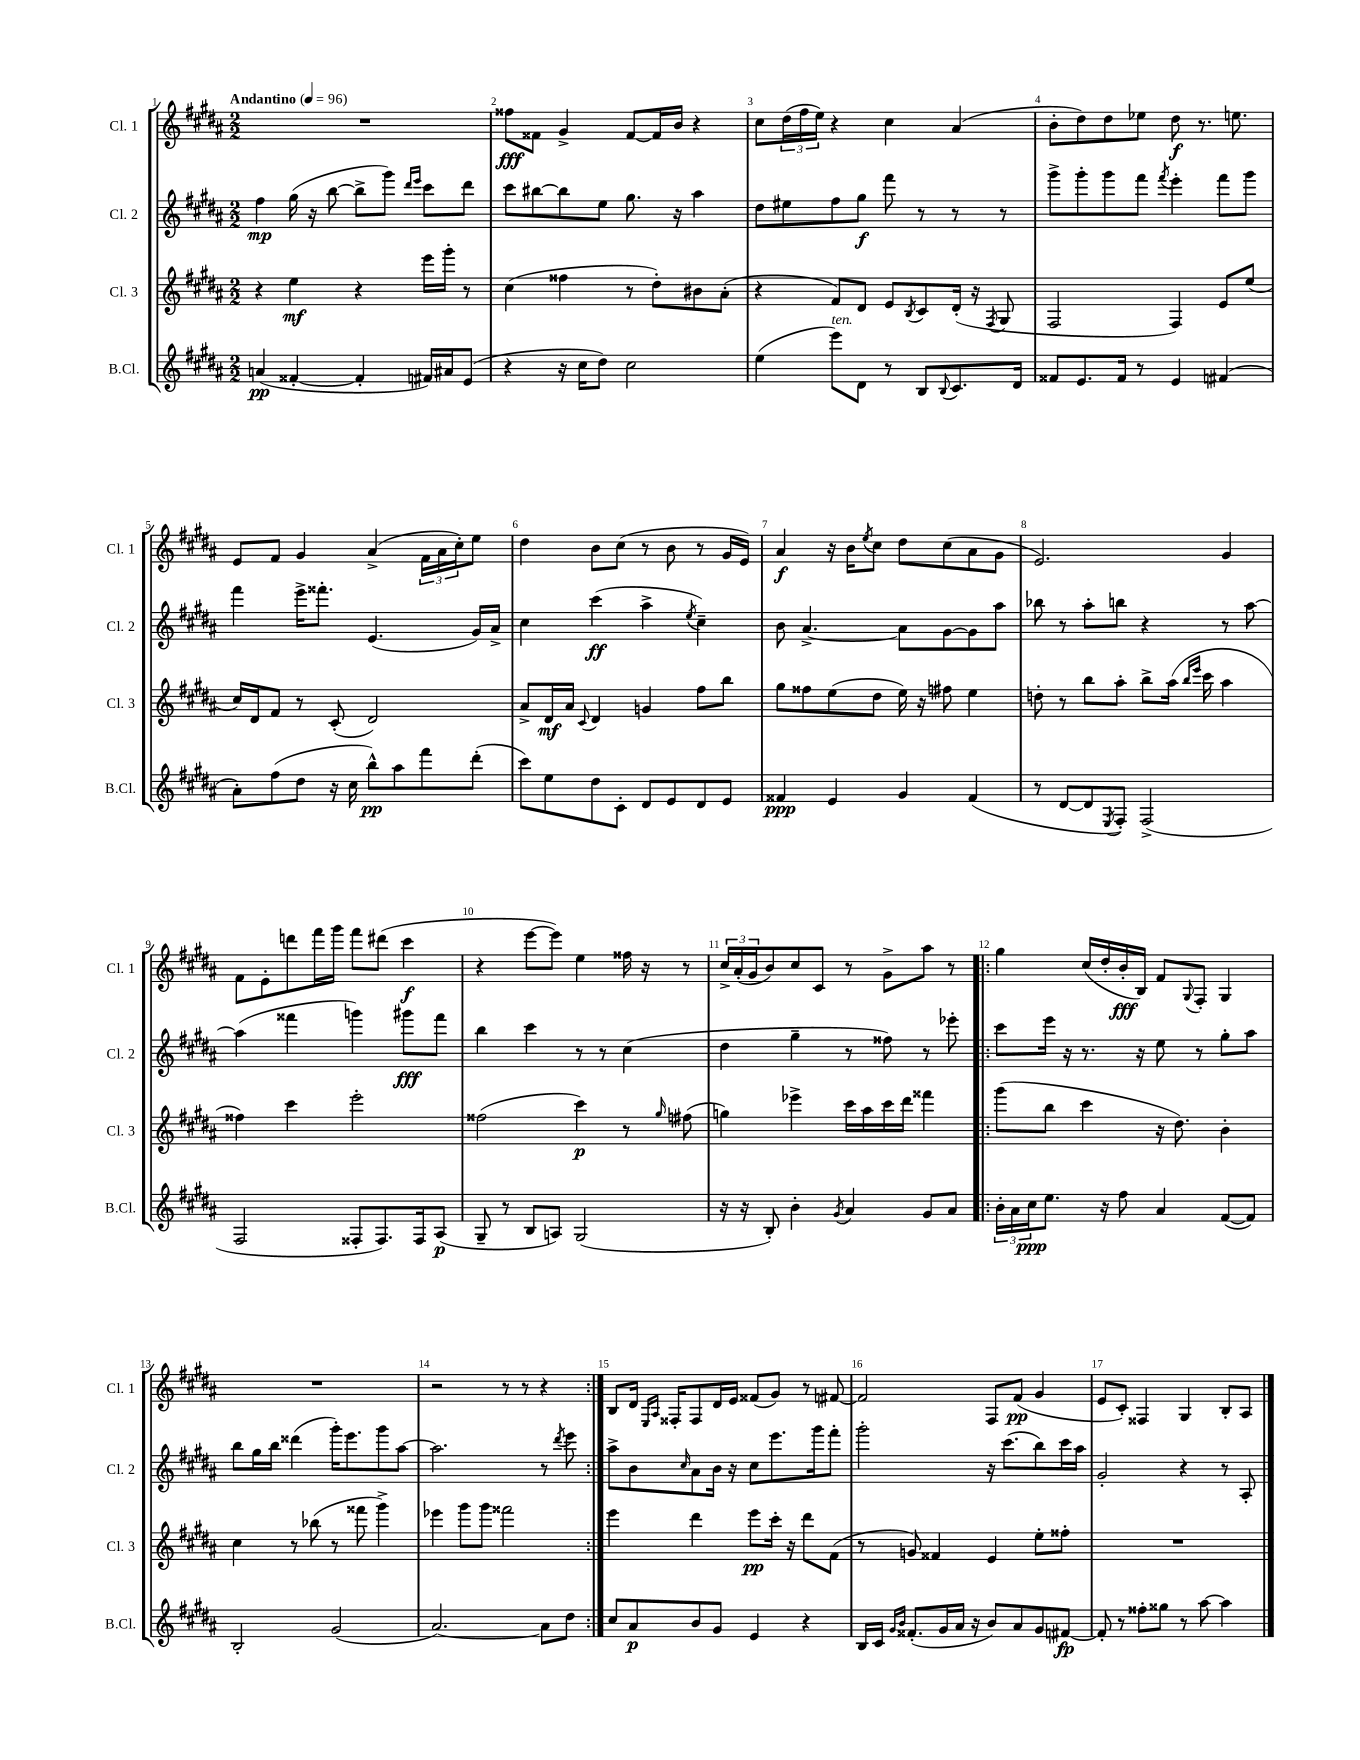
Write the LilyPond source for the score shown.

<<
\new StaffGroup <<
\new Staff = "s0" \with { instrumentName = "Cl. 1" shortInstrumentName = "Cl. 1" } {
    \clef treble \key b \major \numericTimeSignature \time 2/2 \tempo "Andantino" 4 = 96
    R1 |
    fisis''8\fff fisis'8 gis'4-> fisis'8~ fisis'16 b'16 r4 |
    cis''8 \tuplet 3/2 { dis''16( fis''16 e''16) } r4 cis''4 ais'4( |
    b'8-. dis''8) dis''8 ees''8 dis''8\f r8. e''8. |
    e'8 fis'8 gis'4 ais'4->( \tuplet 3/2 { fis'16 ais'16 cis''16-.) } e''8 |
    dis''4 b'8 cis''8( r8 b'8 r8 gis'16 e'16) |
    ais'4\f r16 b'16 \acciaccatura { e''8 } cis''8 dis''8 cis''8( ais'8 gis'8 |
    e'2.) gis'4 |
    fis'8 e'8-. d'''8 fis'''16 gis'''16 fis'''8 dis'''8( cis'''4\f |
    r4 e'''8~ e'''8) e''4 fisis''16 r16 r8 |
    \tuplet 3/2 { cis''16-> ais'16-.( gis'16 } b'8) cis''8 cis'8 r8 gis'8-> ais''8 r8 |
    \repeat volta 2 { gis''4 cis''16( dis''16-. b'16-.\fff b16) fis'8 \appoggiatura { gis8 } fis8-. gis4 |
    R1 |
    r2 r8 r8 r4 | }
    b8 dis'16 \grace { e16 ais16 } fisis16-. fisis8 dis'16 e'16 fisis'8( gis'8) r8 fis'8~ |
    fis'2 fis8 fis'8\pp( gis'4 |
    e'8 cis'8-.) fisis4 gis4 b8-. ais8 \bar "|." |
}
\new Staff = "s1" \with { instrumentName = "Cl. 2" shortInstrumentName = "Cl. 2" } {
    \clef treble \key b \major \numericTimeSignature \time 2/2
    fis''4\mp gis''16( r16 b''8~ b''8-> gis'''8) \grace { dis'''16 e'''16 } cis'''8 dis'''8 |
    cis'''8 bis''8~ bis''8 e''8 gis''8. r16 ais''4 |
    dis''8 eis''8 fis''8 gis''8\f fis'''8 r8 r8 r8 |
    gis'''8-> gis'''8-. gis'''8 fis'''8 \acciaccatura { fis'''8 } e'''4-. fis'''8 gis'''8 |
    fis'''4 e'''16-> fisis'''8.-. e'4.( gis'16) ais'16-> |
    cis''4 cis'''4\ff( ais''4-> \acciaccatura { e''8 } cis''4--) |
    b'8 ais'4.~-> ais'8 gis'8~ gis'8 ais''8 |
    bes''8 r8 ais''8-. b''8 r4 r8 ais''8~ |
    ais''4( fisis'''4 g'''4) gis'''8\fff fisis'''8 |
    b''4 cis'''4 r8 r8 cis''4( |
    dis''4 gis''4-- r8 fisis''8) r8 ees'''8-. |
    \repeat volta 2 { cis'''8 e'''16 r16 r8. r16 e''8 r8 gis''8-. ais''8 |
    b''8 gis''16 b''16 disis'''4( gis'''16-.) e'''8. gis'''8 ais''8~ |
    ais''2. r8 \acciaccatura { dis'''8 } e'''8 | }
    ais''8-> b'8 \grace { cis''16 } ais'8 b'16 r16 cis''8 e'''8. gis'''16 fis'''8-. |
    gis'''2-. r16 cis'''8.( b''8) cis'''16 ais''16 |
    gis'2-. r4 r8 ais8-. \bar "|." |
}
\new Staff = "s2" \with { instrumentName = "Cl. 3" shortInstrumentName = "Cl. 3" } {
    \clef treble \key b \major \numericTimeSignature \time 2/2
    r4 e''4\mf r4 e'''16 gis'''16-. r8 |
    cis''4( fisis''4 r8 dis''8-.) bis'8 ais'8-.( |
    r4 fis'8) dis'8 e'8 \acciaccatura { b8 } cis'8 dis'16-.( r16 \acciaccatura { fis8 } gis8 |
    fis2 fis4) e'8 e''8( |
    cis''16) dis'16 fis'8 r8 cis'8-.( dis'2) |
    ais'8-> dis'16\mf ais'16 \appoggiatura { cis'8 } dis'4 g'4 fis''8 b''8 |
    gis''8 fisis''8 e''8( dis''8 e''16) r16 fis''8 e''4 |
    d''8-. r8 b''8 ais''8-. b''8-> ais''16( \grace { b''16 e'''16 } cis'''16 ais''4 |
    fisis''4) cis'''4 e'''2-. |
    fisis''2( cis'''4\p) r8 \grace { gis''16 } fis''8( |
    g''4) ees'''4-> cis'''16 ais''16 cis'''16 dis'''16 fisis'''4 |
    \repeat volta 2 { gis'''8( b''8 cis'''4 r16 dis''8.) b'4-. |
    cis''4 r8 bes''8( r8 fisis'''8 gis'''4->) |
    ees'''4 gis'''8 gis'''8 fisis'''2 | }
    e'''4 dis'''4 e'''8\pp cis'''16-. r16 dis'''8 fis'8( |
    r8 g'8) fisis'4 e'4 e''8-. fisis''8-. |
    R1 \bar "|." |
}
\new Staff = "s3" \with { instrumentName = "B.Cl." shortInstrumentName = "B.Cl." } {
    \clef treble \key b \major \numericTimeSignature \time 2/2
    a'4\pp( fisis'4~-. fisis'4-. fis'16) ais'16 e'8( |
    r4 r16 cis''16 dis''8) cis''2 |
    e''4( e'''8^\markup { \italic "ten." }) dis'8 r8 b8 \appoggiatura { b8 } cis'8. dis'16 |
    fisis'8 e'8. fisis'16 r8 e'4 fis'4( |
    ais'8-.) fis''8( dis''8 r16 cis''16 b''8-^\pp) ais''8 fis'''8 dis'''8-.( |
    cis'''8) e''8 dis''8 cis'8-. dis'8 e'8 dis'8 e'8 |
    fisis'4\ppp e'4 gis'4 fisis'4( |
    r8 dis'8~ dis'8 \acciaccatura { e8 } fis8-.) fis2->( |
    fis2 fisis8-. fisis8.) fisis16 ais8\p( |
    gis8-- r8 b8 a8) gis2( |
    r16 r16 b8-.) b'4-. \acciaccatura { gis'8 } ais'4 gis'8 ais'8 |
    \repeat volta 2 { \tuplet 3/2 { b'16-. ais'16 cis''16\ppp } e''8. r16 fis''8 ais'4 fis'8~( fis'8) |
    b2-. gis'2( |
    ais'2.~) ais'8 dis''8 | }
    cis''8 ais'8\p b'8 gis'8 e'4 r4 |
    b16 cis'16 \grace { gis'16 b'16 } fisis'8.-.( gis'16 ais'16 r16 b'8) ais'8 gis'8 fis'8~\fp |
    fis'8-. r8 fisis''8-. gisis''8 r8 ais''8~ ais''4 \bar "|." |
}
>>
>>
\layout { \context { \Score \override BarNumber.break-visibility = ##(#f #t #t) barNumberVisibility = #all-bar-numbers-visible } }
